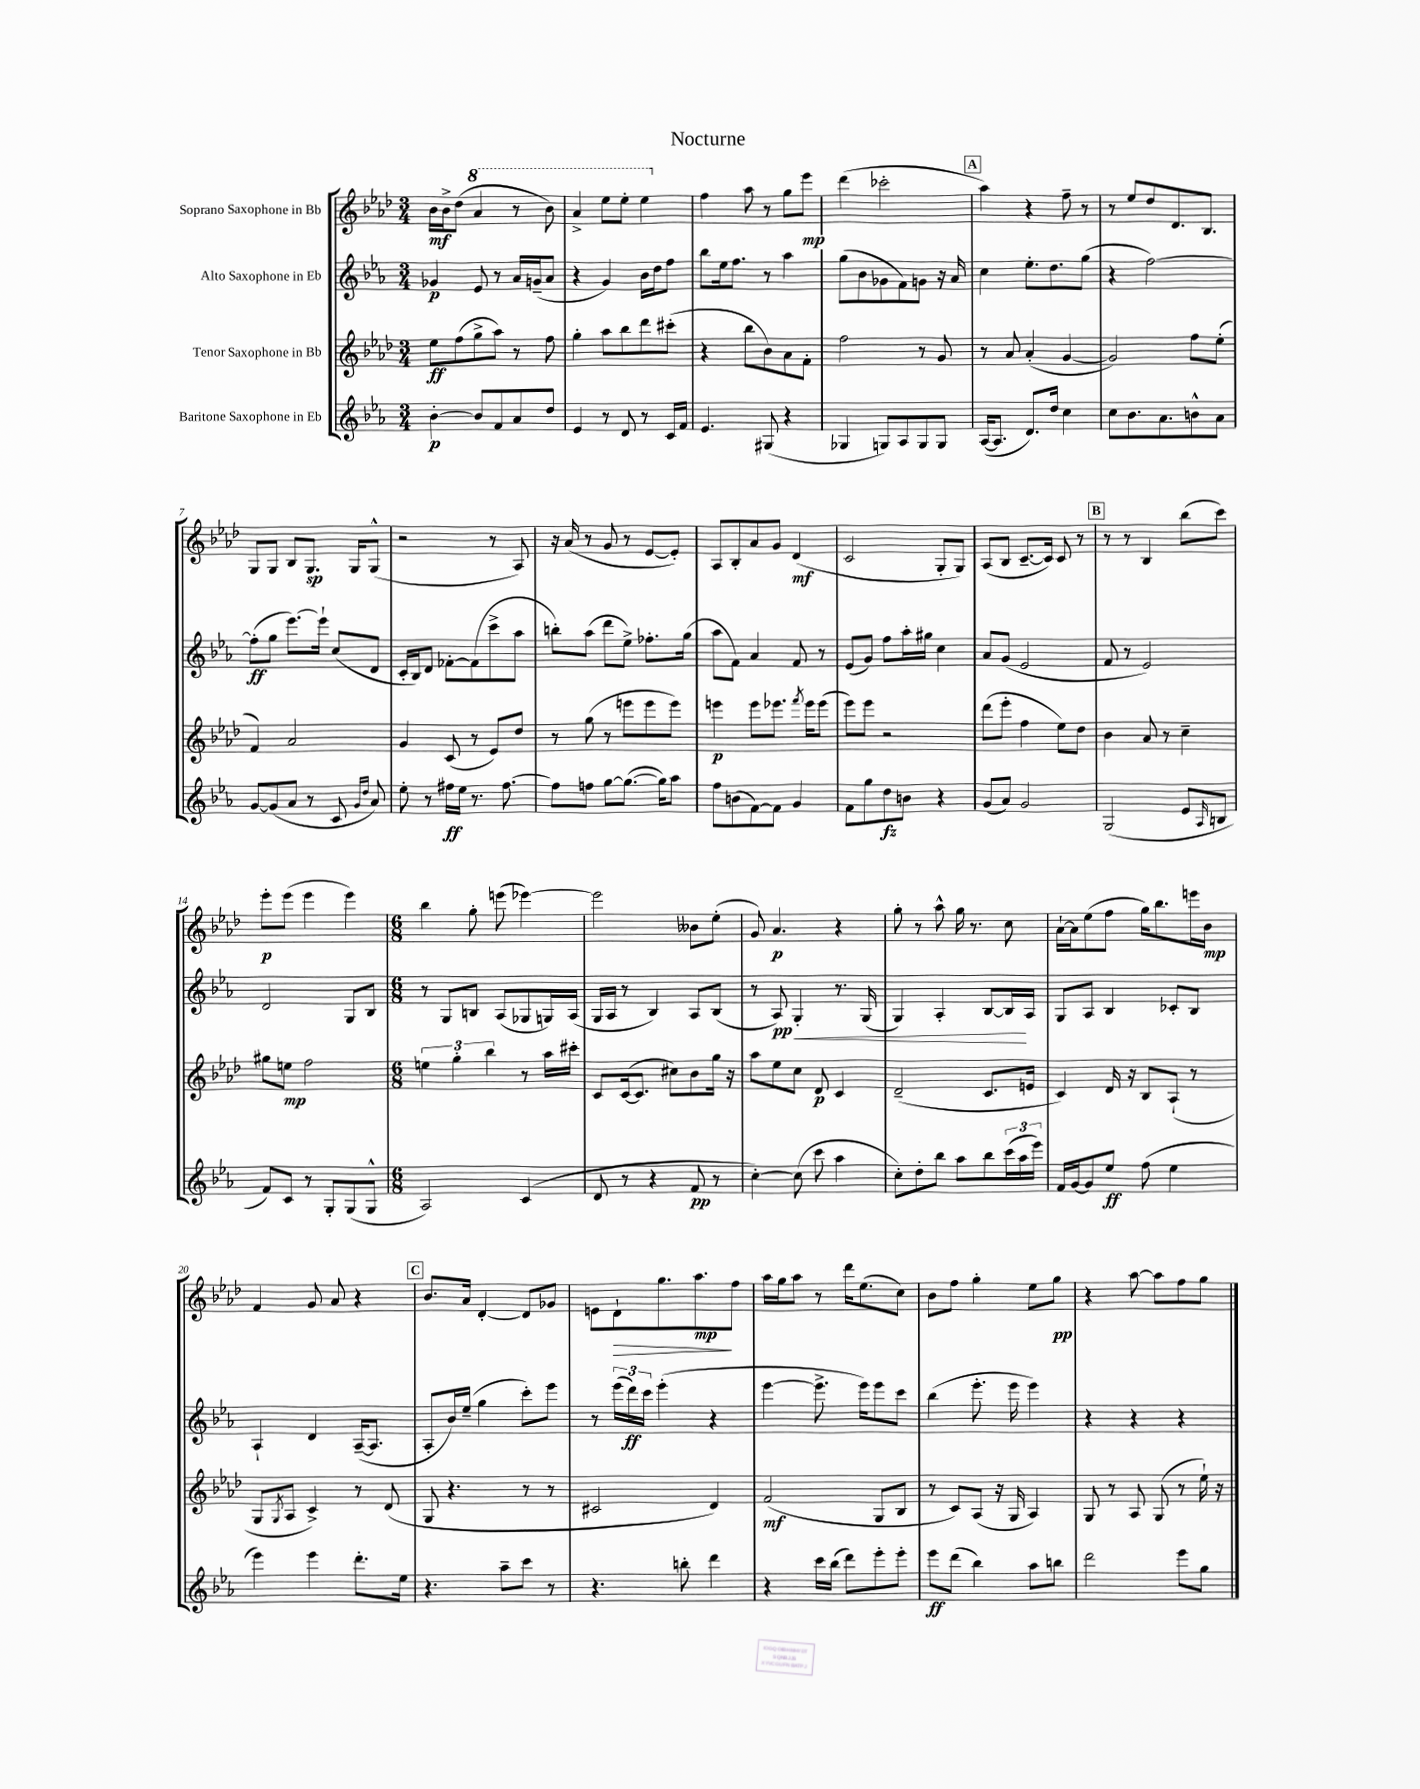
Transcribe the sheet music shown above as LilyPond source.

\header { title = "Nocturne" }
<<
\new StaffGroup <<
\new Staff = "s0" \with { instrumentName = "Soprano Saxophone in Bb" } {
    \clef treble \key aes \major \numericTimeSignature \time 3/4
    bes'16\mf bes'16-> des''8( \ottava #1 aes''4 r8 bes''8) |
    aes''4-> ees'''8 ees'''8-. ees'''4 \ottava #0 |
    f''4 aes''8 r8 g''8 ees'''8\mp |
    des'''4( ces'''2-. |
    \mark \markup { \box "A" } aes''4) r4 f''8-- r8 |
    r8 ees''8 des''8 des'8. bes8. |
    g8 g8 bes8 g8.\sp g16 g8-^( |
    r2 r8 aes8) |
    r16 aes'16( r8 g'8 r8 ees'8~ ees'8-.) |
    aes8 bes8-. aes'8 g'8 des'4\mf( |
    c'2 g8-. g8) |
    aes8( bes8 c'8.~-- c'16) c'8 r8 |
    \mark \markup { \box "B" } r8 r8 bes4 bes''8( c'''8) |
    ees'''8-.\p ees'''8( ees'''4 ees'''4) |
    \numericTimeSignature \time 6/8 bes''4 g''8-. e'''8( ees'''4~) |
    ees'''2 beses'8 ees''8-.( |
    g'8) aes'4.\p r4 |
    g''8-. r8 aes''8-^ g''16 r8. c''8 |
    aes'16~-! aes'16 ees''8( f''8 g''16) bes''8. e'''16 bes'16\mp |
    f'4 g'8 aes'8 r4 |
    \mark \markup { \box "C" } bes'8. aes'16 des'4~-. des'8 ges'8 |
    e'8 des'8-!\> g''8. aes''8.\mp\! f''8 |
    aes''16 g''16 aes''8 r8 des'''16 ees''8.( c''8) |
    bes'8 f''8 g''4-. ees''8 g''8\pp |
    r4 aes''8~ aes''8 f''8 g''8 \bar "|." |
}
\new Staff = "s1" \with { instrumentName = "Alto Saxophone in Eb" } {
    \clef treble \key ees \major \numericTimeSignature \time 3/4
    ges'4\p ees'8 r8 aes'16 g'16--( aes'8 |
    r4 g'4) bes'16 d''16 f''8 |
    bes''8 ees''16 f''8. r8 aes''4 |
    g''8( bes'8 ges'8 f'8) g'8 r16 aes'16 |
    \mark \markup { \box "A" } c''4 ees''8.-. d''8. g''8( |
    r4 f''2~) |
    f''8-.\ff( g''8 ees'''8.~) ees'''16-! c''8( d'8 |
    c'16-. bes16) d'8 fes'8~-. fes'8( c'''8-> aes''8 |
    b''8-.) aes''8( d'''8 ees''8->) fes''8.-. g''16( |
    aes''8 f'8) aes'4 f'8 r8 |
    ees'8( g'8) f''8 aes''16-. gis''16 c''4 |
    aes'8 g'8( ees'2 |
    \mark \markup { \box "B" } f'8 r8 ees'2) |
    d'2 g8 bes8 |
    \numericTimeSignature \time 6/8 r8 g8 b8 aes8( ges8 g16) aes16( |
    g16 aes16 r8 bes4) aes8 bes8( |
    r8 aes8\pp) g4-.\< r8. g16( |
    g4) aes4-. bes8~ bes16\! aes16 |
    g8 aes8 bes4 ces'8-. bes8 |
    aes4-! d'4 aes16~--( aes8. |
    \mark \markup { \box "C" } aes8-. bes'16) ees''16--( g''4 c'''8-.) ees'''8 |
    r8 \tuplet 3/2 { ees'''16( d'''16\ff) c'''16 } ees'''4-.( r4 |
    ees'''4~ ees'''8.-> ees'''16) ees'''8 c'''8 |
    bes''4( ees'''8.-. ees'''16 ees'''4) |
    r4 r4 r4 \bar "|." |
}
\new Staff = "s2" \with { instrumentName = "Tenor Saxophone in Bb" } {
    \clef treble \key aes \major \numericTimeSignature \time 3/4
    ees''8\ff f''8( g''8-> aes''8) r8 f''8 |
    g''4-. aes''8 bes''8 des'''8 cis'''8-.( |
    r4 bes''8 bes'8) aes'8 f'8-. |
    f''2 r8 g'8 |
    \mark \markup { \box "A" } r8 aes'8 aes'4-.( g'4~ |
    g'2) f''8 ees''8-.( |
    f'4) aes'2 |
    g'4 c'8( r8 ees'8) des''8 |
    r8 g''8( r8 e'''8 e'''8 e'''8) |
    e'''4\p e'''8 ees'''8. \acciaccatura { f'''8 } ees'''16 ees'''8( |
    ees'''8) ees'''8 r2 |
    des'''8( ees'''8-. f''4 ees''8) des''8 |
    \mark \markup { \box "B" } bes'4 aes'8 r8 c''4-- |
    gis''8 e''8\mp f''2 |
    \numericTimeSignature \time 6/8 \tuplet 3/2 { e''4 g''4-. bes''4 } r8 aes''16 cis'''16-. |
    c'8 c'16~( c'8. cis''8) bes'8 g''16 r16 |
    aes''8 ees''8 c''8 des'8\p c'4 |
    des'2--( c'8. e'16 |
    c'4) des'16 r16 bes8 aes8-!( r8 |
    g8 \acciaccatura { g8 } aes8 c'4->) r8 des'8( |
    \mark \markup { \box "C" } g8 r4. r8 r8 |
    cis'2 des'4) |
    f'2\mf( g8 bes8 |
    r8 c'8) aes8( r16 g16 aes4) |
    g8 r8 aes8 g8( r8 ees''16-!) r16 \bar "|." |
}
\new Staff = "s3" \with { instrumentName = "Baritone Saxophone in Eb" } {
    \clef treble \key ees \major \numericTimeSignature \time 3/4
    bes'4~-.\p bes'8 f'8 aes'8 d''8 |
    ees'4 r8 d'8 r8 c'16 f'16 |
    ees'4. gis8( r4 |
    ges4 g8) aes8 g8 g8 |
    \mark \markup { \box "A" } aes16~( aes8. d'8.) d''16 c''4 |
    c''8 bes'8. aes'8. b'8-^ aes'8 |
    g'8~ g'8( aes'8 r8 c'8 \grace { g'16 d''16 } aes'8) |
    ees''8-. r8 fis''16\ff ees''16 r8. fis''8.~ |
    fis''8 f''8 g''8~ g''8.~( g''16) aes''8 |
    f''8 b'8( f'8~) f'8 g'4 |
    f'8 g''8 d''8\fz b'8 r4 |
    g'8( aes'8) g'2 |
    \mark \markup { \box "B" } g2( ees'8 \grace { aes16 } b8 |
    f'8) c'8 r8 g8-. g8( g8-^ |
    \numericTimeSignature \time 6/8 aes2) c'4( |
    d'8 r8 r4 f'8\pp r8 |
    c''4~-.) c''8( c'''8 aes''4 |
    c''8-.) d''8-. bes''8 aes''8 bes''8 \tuplet 3/2 { c'''16( aes''16 ees'''16) } |
    f'16 g'16~ g'8 ees''8\ff f''8( ees''4 |
    ees'''4) ees'''4 d'''8.-. ees''16 |
    \mark \markup { \box "C" } r4. aes''8-- c'''8 r8 |
    r4. b''8-. d'''4 |
    r4 c'''16 bes''16( d'''8) ees'''8-. ees'''8-. |
    ees'''8\ff d'''8( bes''4) aes''8 b''8 |
    d'''2 ees'''8 g''8 \bar "|." |
}
>>
>>
